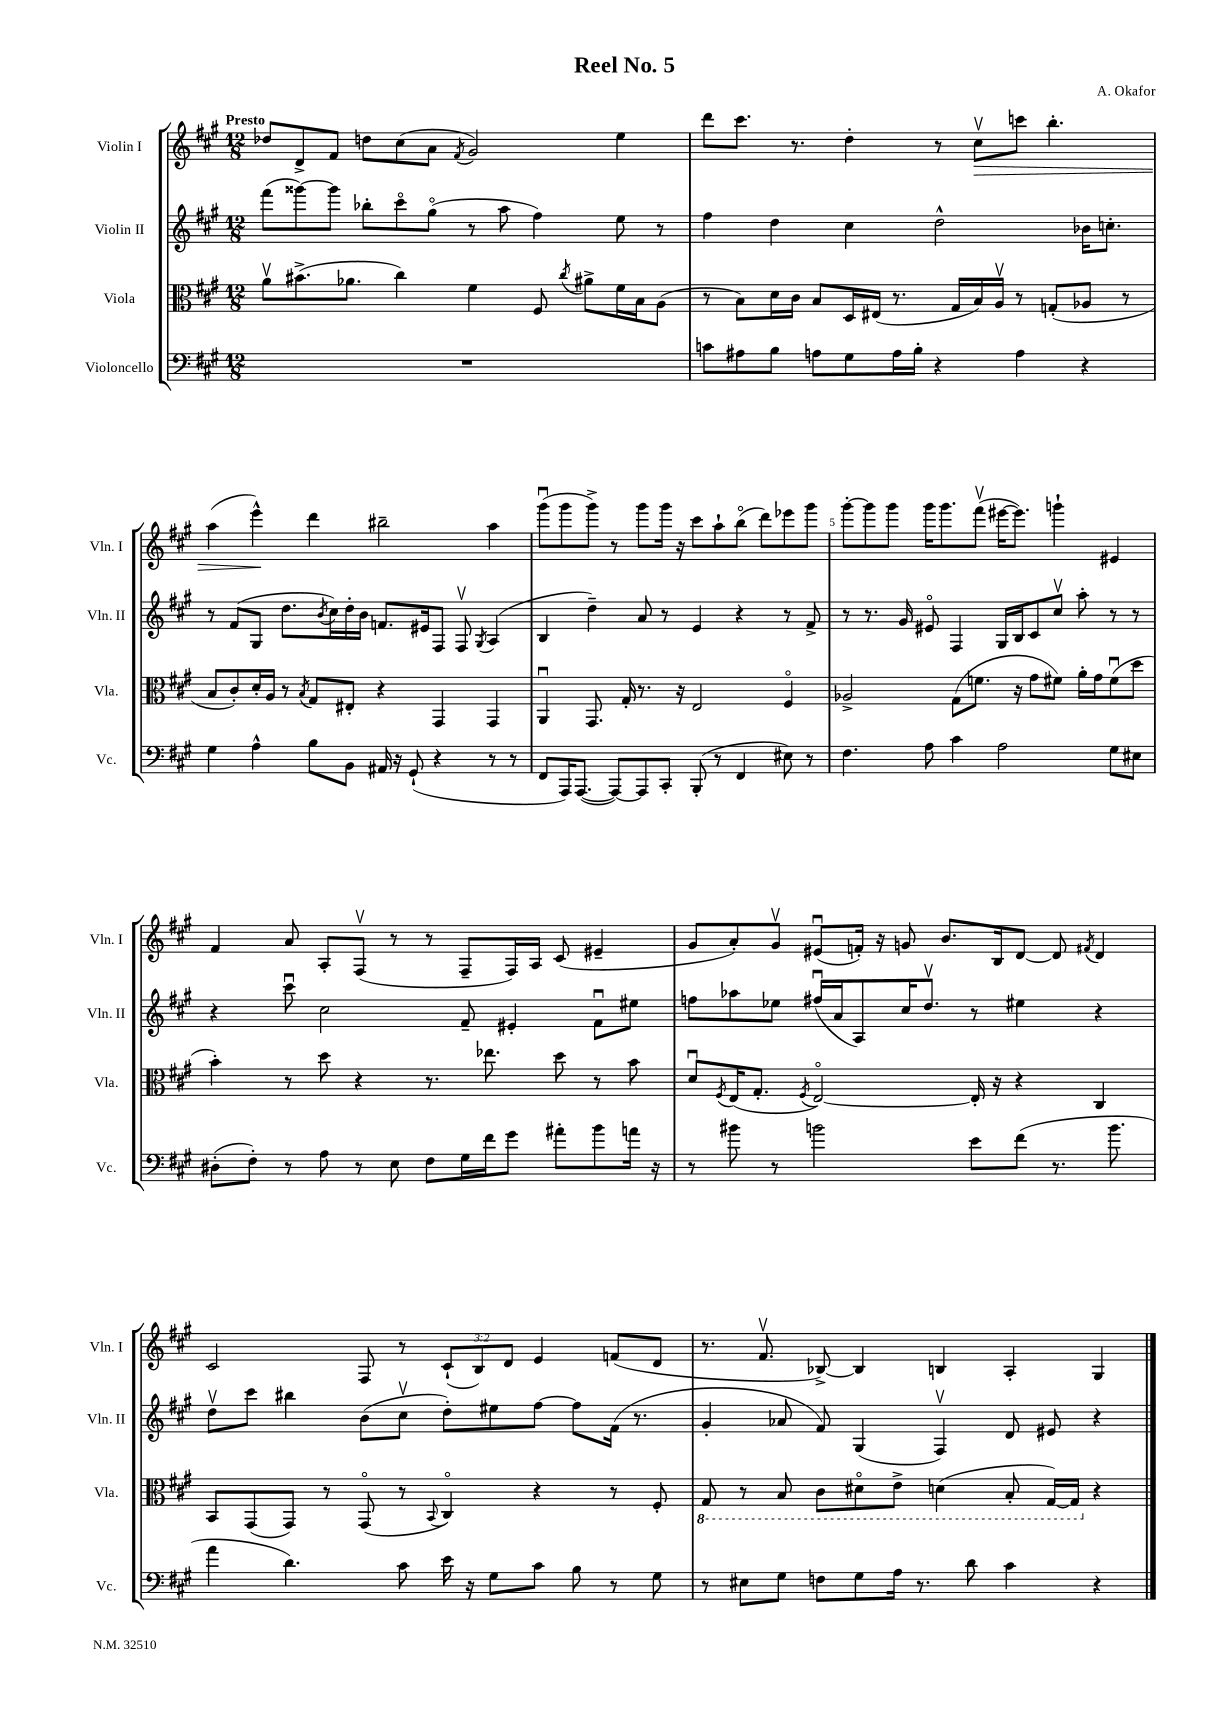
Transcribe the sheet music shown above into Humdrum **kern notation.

**kern	**kern	**kern	**kern
*staff4	*staff3	*staff2	*staff1
*clefF4	*clefC3	*clefG2	*clefG2
*k[f#c#g#]	*k[f#c#g#]	*k[f#c#g#]	*k[f#c#g#]
*M12/8	*M12/8	*M12/8	*M12/8
1.r	8av\L	(8fff#\L	8dd-/L
.	(8.b#^\	[8ggg##\)	8d^/
.	.	8ggg##\]J	8f#/J
.	8.a-\J	.	.
.	.	8bb-'\L	8dd\L
.	4cc#\)	8ccc#o\	(8cc#\
.	.	(8gg#o\J	8a\J
.	.	.	8qf#/
.	4f#\	8r	2g#/)
.	.	8aa\	.
.	8F#/	4ff#\)	.
.	8qcc#/	.	.
.	8a#^\L	.	.
.	16f#\L	8ee\	4ee\
.	16B\J	.	.
.	(8A\J	8r	.
=	=	=	=
8c\L	8r	4ff#\	8ddd\L
8A#\	8B\L)	.	8.ccc#\J
8B\J	16d\L	4dd\	.
.	16c#\JJ	.	8.r
8A\L	8B/L	.	.
8G#\	16D/L	4cc#\	4dd'\
.	(16E#/JJ	.	.
16A\L	8.r	.	.
16B'\JJ	.	.	.
4r	.	2dd^^\	8r
.	16G#/LL	.	.
.	16B/)	.	8cc#v\L
.	16Av/JJ	.	.
4A\	8r	.	8ccc\J
.	(8G'/L	.	4.bb'\
4r	8A-/J	16b-\LK	.
.	.	8.cc'\J	.
.	8r	.	.
=	=	=	=
4G#\	8B/L	8r	(4aa\
.	8c#'/)	(8f#/L	.
4A^^\	16d'/L	8G#/J	4eee^^\)
.	16A/JJ	.	.
.	8r	8.dd\L	.
.	8qB/	.	.
8B\L	8G#/L	.	4ddd\
.	.	8qb/	.
.	.	16cc#\L)	.
8BB\J	8E#'/J	16dd'\	.
.	.	16b\JJ	.
16AA#/	4r	8.f/L	2bb#~\
16r	.	.	.
(8GG#`/	.	.	.
.	.	16e#/k	.
4r	4GG#/	8F#/J	.
.	.	8F#v/	.
.	.	8qG#/	.
8r	4GG#/	(4A/	4aa\
8r	.	.	.
=	=	=	=
8FF#/L	4AAu/	4B/	(8ggg#u\L
16AAA/K)	.	.	8ggg#\
([8.AAA/J	.	.	.
.	8.GG#/	4dd~\)	8ggg#^\J)
8AAA/_L)	.	.	8r
.	16G#'/	.	.
8AAA/]	8.r	8a/	8ggg#\L
8CC#'/J	.	8r	16ggg#\Jk
.	16r	.	16r
(8BBB'/	2E/	4e/	8ccc#\L
8r	.	.	8aa`\
4FF#/	.	4r	(8bbo\J
.	.	.	8ddd\L)
8E#\)	4F#o/	8r	8eee-\
8r	.	8f#^/	8ggg#\J
=	=	=	=
4.F#\	2A-^/	8r	[8ggg#'\L
.	.	8.r	8ggg#\]
.	.	.	8ggg#\J
.	.	16g#/	.
8A\	.	8e#o/	16ggg#\LK
.	.	.	8.ggg#\
4c#\	(8G#\L	4F#/	.
.	8.f\J	.	(8fff#v\J
2A\	.	16G#/LL	[16eee#\LK
.	16r	16B/J	8.eee#\]J)
.	8g#\L	8c#/	.
.	8f#\J)	8cc#v/J	4ggg`\
.	16a'\LL	8aa'\	.
.	16g#\J	.	.
8G#\L	(8f#u\	8r	4e#/
8E#\J	8dd\J	8r	.
=	=	=	=
(8D#'\L	4b'\)	4r	4f#/
8F#'\J)	.	.	.
8r	8r	8ccc#u\	8a/
8A\	8dd\	2cc#\	8A'/L
8r	4r	.	(8F#v/J
8E\	.	.	8r
8F#\L	8.r	.	8r
16G#\L	.	8f#~/	8F#~/L
16f#\J	8.ee-\	.	.
8g#\J	.	4e#'/	16F#/L)
.	.	.	16A/JJ
8a#'\L	8dd\	.	(8c#/
8b\	8r	8f#u\L	4e#~/
16a\Jk	8b\	8ee#\J	.
16r	.	.	.
=	=	=	=
8r	8du/L	8ff\L	8g#/L
.	8qF#/	.	.
8b#\	(16E/K	8aa-\	8a'/)
.	8.G#'/J	.	.
8r	.	8ee-\J	8g#v/J
.	8qF#/	.	.
2b\	[2Eo/)	(16ff#u/LL	(8e#u/L
.	.	16a/J	.
.	.	8A/)	16f'/Jk)
.	.	.	16r
.	.	16cc#/K	8g/
.	.	8.ddv/J	.
.	.	.	8.b/L
8e\L	16E'/]	8r	.
.	16r	.	16B/k
(8f#\J	4r	4ee#\	[8d/J
8.r	.	.	8d/]
.	.	.	8qf#/
.	4C#/	4r	4d/
8.b\	.	.	.
=	=	=	=
4a\	8BB/L	8ddv\L	2c#/
.	(8GG#/	8ccc#\J	.
4.d\)	8GG#/J)	4bb#\	.
.	8r	.	.
.	(8GG#o/	(8b\L	8F#/
8c#\	8r	8cc#v\J	8r
.	8qqBB/	.	.
16e\	4C#o/)	8dd'\L)	(12c#`/L
16r	.	.	.
.	.	.	12B/)
8G#\L	.	8ee#\	.
.	.	.	12d/J
8c#\J	4r	[8ff#\J	4e/
8B\	.	8ff#\]L	.
8r	8r	(16f#\Jk	(8f/L
.	.	8.r	.
8G#\	8F#'/	.	8d/J
=	=	=	=
8r	8GG#/	4g#'/	8.r
8E#\L	8r	.	.
.	.	.	8.f#v/
8G#\J	8BB/	8a-/	.
8F\L	8C#\L	8f#/)	[8B-^/)
8G#\	8D#o\	(4G#/	4B-/]
16A\Jk	8E^\J	.	.
8.r	.	.	.
.	(4D\	4F#v/)	4B/
8d\	.	.	.
4c#\	8BB'/	8d/	4A'/
.	[16GG#/LL)	8e#/	.
.	16GG#/]JJ	.	.
4r	4r	4r	4G#/
==	==	==	==
*-	*-	*-	*-
